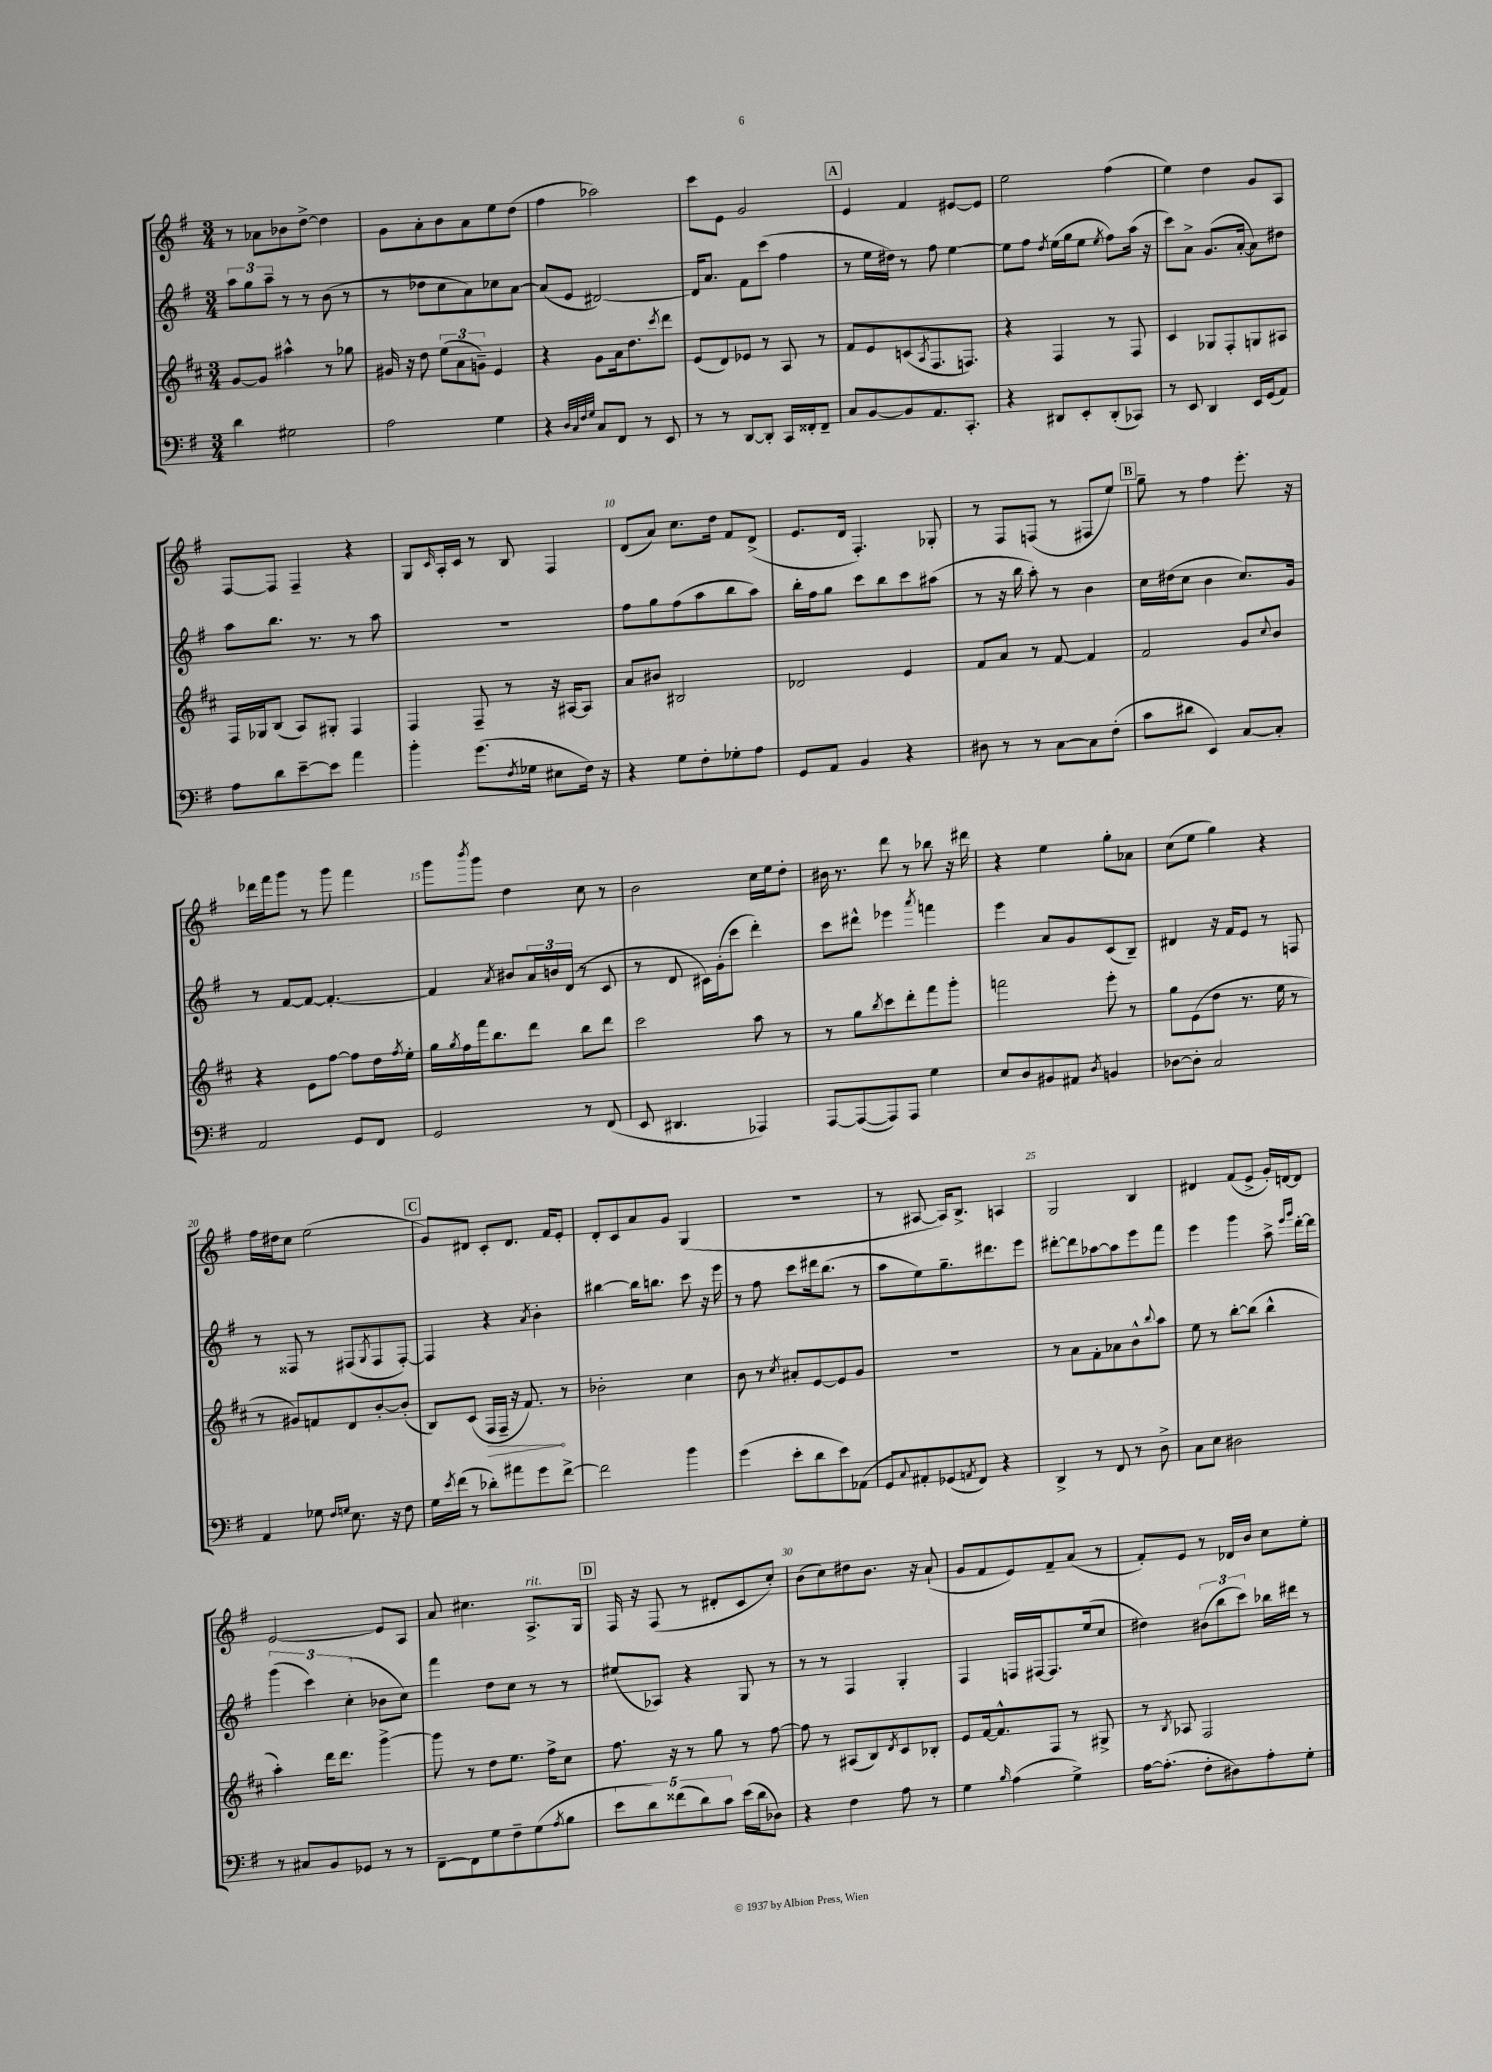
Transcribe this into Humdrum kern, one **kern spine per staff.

**kern	**kern	**dynam	**kern	**kern
*part4	*part3	*part3	*part2	*part1
*staff4	*staff3	*staff3	*staff2	*staff1
*clefF4	*clefG2	*	*clefG2	*clefG2
*k[f#]	*k[f#c#]	*	*k[f#]	*k[f#]
*M3/4	*M3/4	*	*M3/4	*M3/4
=1	=1	=1	=1	=1
4d\	[8g/L	.	12aa\L	8r
.	.	.	12gg\	.
.	8g/J]	.	.	8a-X\L
.	.	.	12aa~\J	.
2G#X\	4aa#X^^\	.	8r	8b-X\
.	.	.	8r	[8dd^\J
.	8r	.	(8b\	4dd\]
.	8gg-X\	.	8r	.
=2	=2	=2	=2	=2
2A\	16g#X/	.	8r	8g\L
.	16r	.	.	.
.	8dd\	.	8dd-X\L	8a'\
.	(12ee\L	.	8cc\	8b\
.	12a\	.	.	.
.	.	.	8a\)	8a\
.	12gn~\J)	.	.	.
4G\	4e/	.	8cc-X\	8ee\
.	.	.	[8a\J	(8dd\J
=3	=3	=3	=3	=3
4r	4r	.	(8a/L]	4ff#\
.	.	.	8e/J	.
32qqD/LLL	.	.	.	.
32qqC/	.	.	.	.
32qqF#/	.	.	.	.
32qqG/JJJ	.	.	.	.
8C/L	8g\L	.	[2d#X/)	2aa-X\)
8FF#/J	16a\k	.	.	.
.	8.dd\	.	.	.
8r	.	.	.	.
.	8qccc#/	.	.	.
8EE/	8ddd\J	.	.	.
=4	=4	=4	=4	=4
8r	(8e/L	.	16d#/KL]	8ccc\L
.	.	.	8.a/J	.
8r	8d/)	.	.	8e\J
[8DD/L	8e-X/J	.	8f#\L	2g/
8DD'/J]	8r	.	(8ccc\J	.
16CC/LL	8A/	.	4ff#\	.
16FF##X'/J	.	.	.	.
8FF##~/J	8r	.	.	.
!!LO:REH:place=s1:t=A
=5	=5	=5	=5	=5
8C/L	8f#/L	.	8r	4e/
[8BB/	8e/	.	16ee\LL	.
.	.	.	16dd#X\JJ)	.
8BB/]	(8cn/	.	8r	4f#/
.	8qA/	.	.	.
8.AA/	8.F#/	.	8ff#\	.
.	.	.	[4ee\	[8e#X/L
8.CC'/J	8.Fn/J)	.	.	.
.	.	.	.	8e#/J]
=6	=6	=6	=6	=6
4r	4r	.	8ee\L]	2ee\
.	.	.	8ff#\J	.
.	.	.	8qdd/	.
8DD#X/L	4F#/	.	(16ee\LL	.
.	.	.	16gg\J	.
8EE'/	.	.	8ee\J	.
.	.	.	8qee/	.
(8DD#'/	8r	.	8ff#\L)	(4ff#\
8CC-X/J)	8F#/	.	(16aa\Jk	.
.	.	.	16r	.
=7	=7	=7	=7	=7
8r	4c#/	.	8ccc\L)	4ee\)
8EE/	.	.	8a^\J	.
4DD/	8G-X/L	.	(8.g/L	4dd\
.	8F#'/	.	.	.
.	.	.	[16a'/Jk	.
16EE/LL	8Gn/	.	8a\L])	8g/L
(16GG/J	.	.	.	.
8AA/J)	8A#X/J	.	8dd#X\J	8A/J
!!LO:LB:g=z
=8	=8	=8	=8	=8
8A\L	16F#/LL	.	8aa\L	[8F#/L
.	16G-X/J	.	.	.
8d\	(8B/J	.	8.bb\J	8F#/J]
[8e~\	8A/L)	.	.	4F#~/
.	.	.	8.r	.
8e\J]	8G#X'/J	.	.	.
4a\	4F#/	.	8r	4r
.	.	.	8aa\	.
=9	=9	=9	=9	=9
4b'\	4F#/	.	2.r	8G/L
.	.	.	.	16qqc/
.	.	.	.	16A'/L
.	.	.	.	16c/JJ
(8.g\L	8F#~/	.	.	8r
.	8r	.	.	8B/
8qF#/	.	.	.	.
16G-X\Jk	.	.	.	.
8E#X\L	16r	.	.	4F#/
.	[16A#X/KL	.	.	.
16F#\Jk)	8A#/J]	.	.	.
16r	.	.	.	.
=10	=10	=10	=10	=10
4r	8a/L	.	8ff#\L	(8d/L
.	8b#X/J	.	8gg\	8a/J)
8G\L	2B#X/	.	(8ff#\	8.cc\L
8F#'\	.	.	8aa\	.
.	.	.	.	16dd\Jk
8G-X'\	.	.	8bb\	8f#/L
8A\J	.	.	8aa\J)	(8d^/J
=11	=11	=11	=11	=11
8GG/L	2d-X/	.	16bb'\LL	8.e/L
.	.	.	16ff#\J	.
8AA/J	.	.	8gg\J	.
.	.	.	.	16d/Jk
4BB/	.	.	8ccc\L	4.F#'/)
.	.	.	8bb\	.
4r	4e/	.	8ccc\	.
.	.	.	(8aa#X\J	8G-X'/
=12	=12	=12	=12	=12
8D#X\	8f#/L	.	8r	8r
8r	8a/J	.	16r	8F#/L
.	.	.	16bb\	.
8r	8r	.	8aa'\)	(8Fn/J
[8C\L	[8f#/	.	8r	8r
8C\]	4f#/]	.	4b\	8F#X/L
(8F#'\J	.	.	.	8ee/J)
!!LO:REH:place=s1:t=B
=13	=13	=13	=13	=13
8c\L	2f#/	.	16cc\LL	8gg~\
.	.	.	(16dd#X\J	.
8d#X\J	.	.	8cc\J	8r
4EE/)	.	.	4b\	4ff#\
[8C/L	8g/L	.	8.cc/L)	8.eee'\
.	8qqcc#/	.	.	.
8C'/J]	8b/J	.	.	.
.	.	.	16g/Jk	16r
!!LO:LB:g=z
=14	=14	=14	=14	=14
2AA/	4r	.	8r	16ddd-X\LL
.	.	.	.	16fff#\J
.	.	.	[8f#/L	8ggg\J
.	8e\L	.	8f#/J_	8r
.	[8ff#\J	.	4.f#'/_	8ggg\
8GG/L	8ff#\L]	.	.	4fff#\
8FF#/J	16dd\L	.	.	.
.	8qff#/	.	.	.
.	16ee'\JJ	.	.	.
=15	=15	=15	=15	=15
2GG/	16gg\LL	.	4f#/]	8ggg\L
.	8qgg/	.	.	.
.	16ff#\	.	.	.
.	.	.	.	8qbbb/
.	16fff#\J	.	.	8ggg\J
.	8.bb\	.	.	.
.	.	.	8qa/	.
.	.	.	8b#X/L	4dd\
.	8ddd\J	.	24a/L	.
.	.	.	24bn/	.
.	.	.	(24d/JJ	.
8r	8bb\L	.	8r	8cc\
(8FF#/	8ddd\J	.	8c/	8r
=16	=16	=16	=16	=16
8EE/	2ccc#\	.	8r	2b\
4.DD#X/	.	.	8d/	.
.	.	.	16c#X\LL)	.
.	.	.	(16g'\J	.
.	.	.	8ccc\J	.
4AAA-X/)	8aa\	.	4ddd'\)	16cc\LL
.	.	.	.	16ee\J
.	8r	.	.	8dd'\J
=17	=17	=17	=17	=17
[8AAA/L	8r	.	8ccc\L	16b#X\
.	.	.	.	8.r
(8AAA/_	8gg\L	.	8ddd#X^^\J	.
.	8qbb/	.	.	.
8AAA/])	8ccc#\	.	4eee-X\	8ddd\
8AAA/J	8ddd'\	.	.	8r
.	.	.	8qaaa/	.
4G\	8fff#\	.	4fffn\	8bb-X\
.	8ggg'\J	.	.	16r
.	.	.	.	16ddd#X\
=18	=18	=18	=18	=18
8E/L	2fffn\	.	4eee\	4r
8D/	.	.	.	.
8BB#X/	.	.	8a/L	4ee\
8AA#X/J	.	.	8g/	.
8qD/	.	.	.	.
4BBn/	8eee'\	.	(8c/	8gg'\L
.	8r	.	8B~/J)	8a-X\J
=19	=19	=19	=19	=19
[8D-X\L	8gg\L	.	4d#X/	(8cc\L
8D-'\J]	(8e\	.	.	8ee\J
2C/	8dd\J	.	16r	4gg\)
.	.	.	16f#/KL	.
.	8.r	.	8e/J	.
.	.	.	8r	4r
.	16ee\	.	.	.
.	8r	.	8Fn/	.
!!LO:LB:g=z
=20	=20	=20	=20	=20
4AA/	8r	.	8r	16ff#\LL
.	.	.	.	16dd#X\J
.	8g#X/L)	.	8F##X/	8cc\J
8G-X\	8fn/	.	8r	(2ee\
16qqF#/LL	.	.	.	.
16qqGn/JJ	.	.	.	.
8.E\	8d/	.	(8F#X/L	.
.	.	.	8qG/	.
.	[8b'/	.	8F#/	.
16r	.	.	.	.
8F#\	(8b'/J]	.	[8F#'/J)	.
!!LO:REH:place=s1:t=C
=21	=21	=21	=21	=21
16G\LL	8B/L)	.	4F#/]	8g/L)
8qe/	.	.	.	.
(16f#\JJ	.	.	.	.
8r	(8c#/J	.	.	8d#X/J
!	!	!LO:HP:b	!	!
8d-X'\L)	16F#/LL	>	4r	8c'/L
.	16F#~/JJ	.	.	.
8a#X\	16r	.	.	8.d#/J
.	8.f#/)	.	.	.
.	.	.	8qa/	.
8g\	.	.	4b'\	.
.	.	.	.	16f#/KL
[8f#^\J	8r	]	.	8e'/J
=22	=22	=22	=22	=22
2f#\]	2b-X'\	.	[4bb#X\	8d'/L
.	.	.	.	8c/
.	.	.	16bb#\KL]	8a/
.	.	.	8.bbn\J	.
.	.	.	.	8g/J
4b\	4cc#\	.	8ccc\	(4G/
.	.	.	16r	.
.	.	.	16eee\	.
=23	=23	=23	=23	=23
(4g\	8b\	.	8r	2.r
.	8r	.	8ff#\	.
.	8qcc#/	.	.	.
8e'\L	8a#X'/L	.	8ccc\L	.
8d\	[8e/	.	16ddd#X\k	.
.	.	.	(8.bb\J	.
8e\)	8e/]	.	.	.
(8AA-X\J	8g/J	.	8r	.
=24	=24	=24	=24	=24
8GG/L	2.r	.	8aa\L	8r
8qqC/	.	.	.	.
8AA#X'/)	.	.	8ee\)	[8A#X/
(8GG-X/	.	.	8.gg~\	16A#/KL])
.	.	.	.	8.B^/J
8qAAn/	.	.	.	.
8FF#/J)	.	.	.	.
.	.	.	8.ddd#X\	.
4r	.	.	.	4An/
.	.	.	8eee\J	.
=25	=25	=25	=25	=25
4DD^/	8r	.	[8ddd#X'\L	2G/
.	8a\L	.	8ddd#\]	.
8r	8f#'\	.	[8aa-X\	.
8FF#/	8a-X\	.	8aa-\]	.
8r	8b^^\	.	8eee\	4B/
.	8qqbb/	.	.	.
8D^\	8aa\J	.	8fff#\J	.
=26	=26	=26	=26	=26
8C\L	8ee\	.	4eee\	4d#X/
8E\J	8r	.	.	.
2D#X\	[8bb'\L	.	4ggg\	(8f#/L
.	(8bb\J]	.	.	8e^/J
.	4bb^^\	.	8aa^\	16g'/LL)
.	.	.	.	[16dn/J
.	.	.	16qqeee/LL	.
.	.	.	16qqggg/JJ	.
.	.	.	[16ddd'\LL	8d/J]
.	.	.	16ddd\JJ]	.
!!LO:LB:g=z
=27	=27	=27	=27	=27
8r	4aa'\)	.	(6ggg\	[2e/
8C#X/L	.	.	.	.
.	.	.	6ccc\)	.
8BB/	16ddd\KL	.	.	.
.	8.ddd\J	.	.	.
.	.	.	(6cc'\	.
8GG-X/J	.	.	.	.
8r	[4ggg^\	.	8b-X\L	8e/L]
8r	.	.	8cc\J)	8A/J
=28	=28	=28	=28	=28
[8FF#~\L	8ggg\]	.	4fff#\	8a/
8FF#\]	8r	.	.	4.cc#X\
8G\	8dd\L	.	8dd\L	.
8F#~\	8.ee\J	.	8cc\J	.
!	!	!	!	!LO:TX:a:i:t=rit.
(8G\	.	.	8r	8.A^/L
.	16ff#^\KL	.	.	.
8qA/	.	.	.	.
8B\J	8cc#\J	.	8r	.
.	.	.	.	16G/Jk
!!LO:REH:place=s1:t=D
=29	=29	=29	=29	=29
10e\L	8.ff#\	.	(8ee#X/L	16F#/
.	.	.	.	16r
10d\)	.	.	.	.
.	.	.	8A-X/J)	(8F#/
.	16r	.	.	.
(10f##X\	.	.	.	.
.	8r	.	4r	8r
10d\)	.	.	.	.
.	8gg\	.	.	8d#X'/L
10c\J	.	.	.	.
(16e\LL	8r	.	8G/	8c/
16d\J	.	.	.	.
8D-X\J)	[8ff#\	.	8r	8cc'/J)
=30	=30	=30	=30	=30
4r	8ff#\]	.	8r	(8b\L
.	8r	.	8r	8cc\)
4F#\	(8A#X/L	.	4F#/	8dd#X\
.	8B/)	.	.	8.b\J
.	8qd/	.	.	.
8A\	8c#/	.	4G'/	.
.	.	.	.	16r
8r	8B-X'/J	.	.	(8a`/
=31	=31	=31	=31	=31
4G\	8e/L	.	4F#/	8g/L
.	[16f#/k	.	.	8f#/
.	8.f#^^/]	.	.	.
16qqB/	.	.	.	.
(4A\	.	.	16Fn/LL	8e/)
.	.	.	[16F#X/J	.
.	8F#/J	.	8.F#/]	8f#~/
4G^\)	8r	.	.	(8a/J
.	.	.	(16ee/k	.
.	8G#X^/	.	8cc/J	8r
=32	=32	=32	=32	=32
[16A\KL	8r	.	4dd#X\)	8f#'/L)
(8.A'\J]	.	.	.	.
.	8qB/	.	.	.
.	8A-X/	.	.	8e/J
8F#'\L	2F#/	.	(12b#X\L	8r
.	.	.	12bb\	.
8D#X\)	.	.	.	16d-X/LL
.	.	.	12ccc\J)	.
.	.	.	.	16b/JJ
8A'\	.	.	16bb-X\LL	8cc\L
.	.	.	16ddd#X\JJ	.
8G'\J	.	.	8r	8ee'\J
==	==	==	==	==
*-	*-	*-	*-	*-
